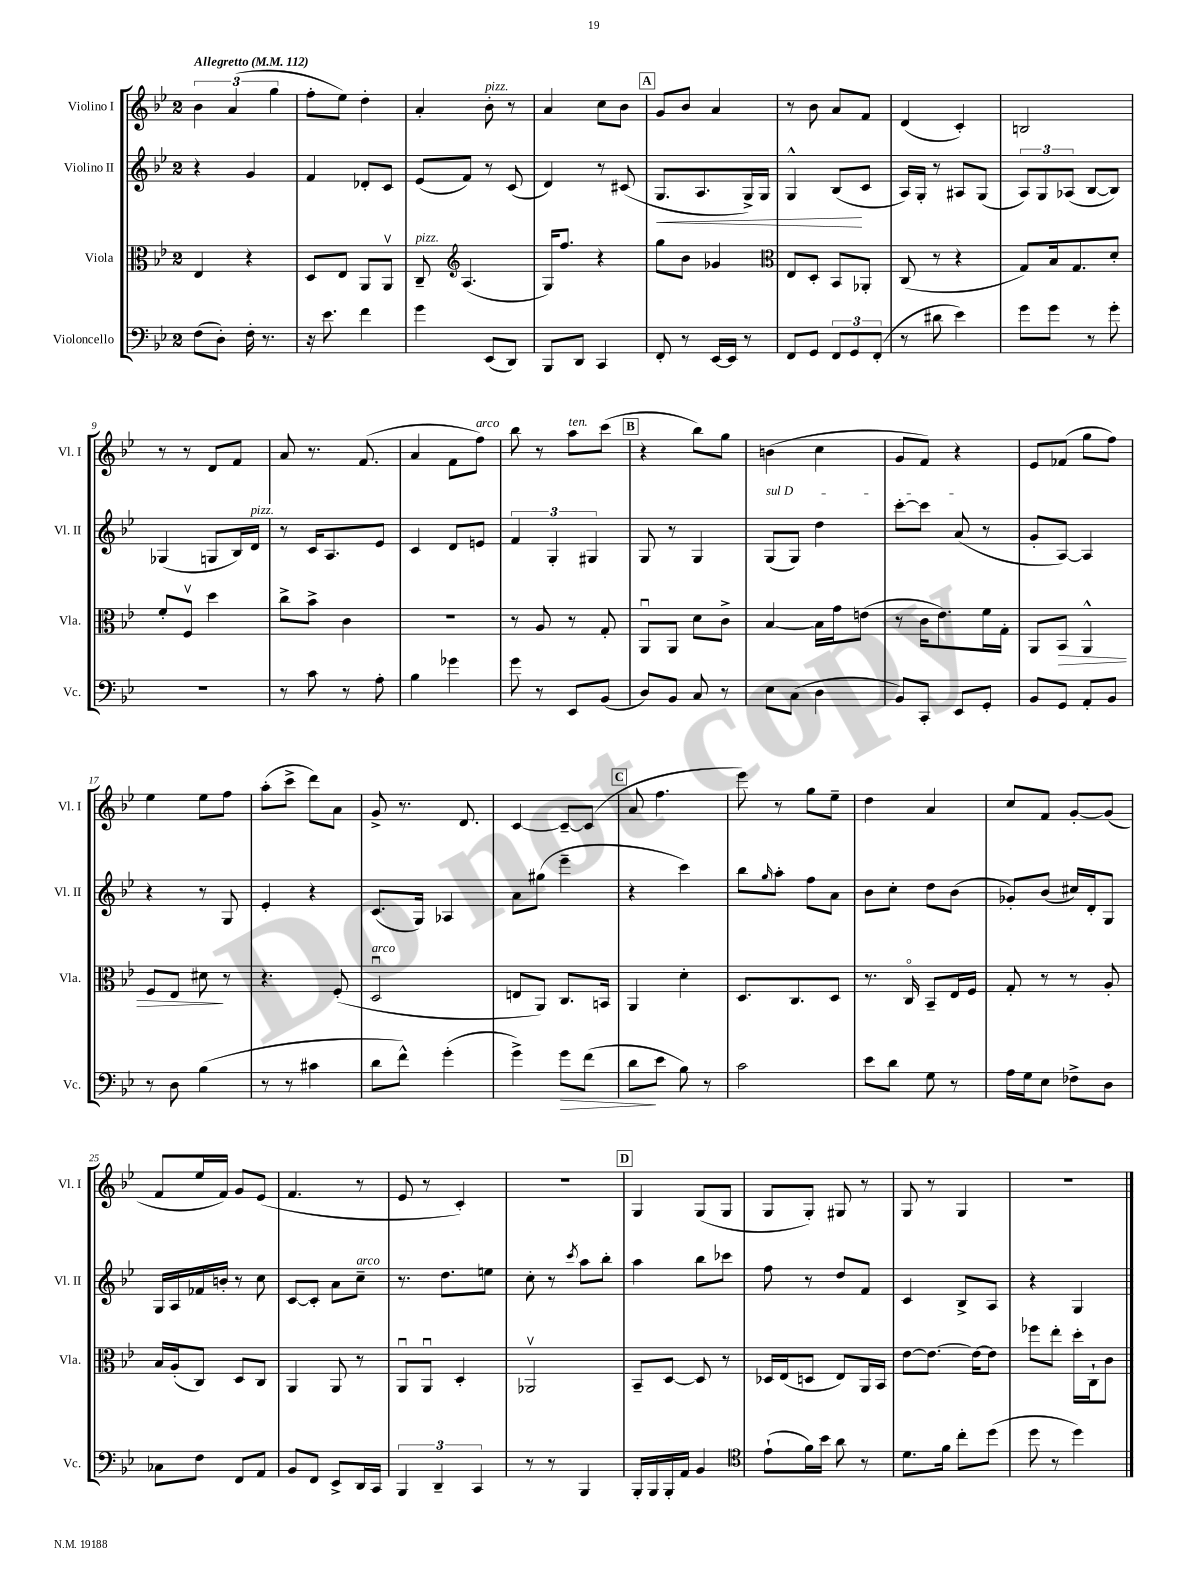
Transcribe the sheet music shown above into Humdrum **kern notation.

**kern	**kern	**kern	**kern
*staff4	*staff3	*staff2	*staff1
*clefF4	*clefC3	*clefG2	*clefG2
*k[b-e-]	*k[b-e-]	*k[b-e-]	*k[b-e-]
*M2/4	*M2/4	*M2/4	*M2/4
*MM112	*MM112	*MM112	*MM112
(8F	4E-	4r	6b-
8D')	.	.	.
.	.	.	(6a
16F'	4r	4g	.
8.r	.	.	.
.	.	.	6gg
=	=	=	=
16r	8D	4f	8ff'
8.e-	.	.	.
.	8E-	.	8ee-)
4f	8AA	8d-'	4dd'
.	8AAv	8c	.
=	=	=	=
4g	8C~	(8e-	4a'
*	*clefG2	*	*
.	(4.A	8f)	.
(8EE-	.	8r	8b-'
8DD)	.	(8c	8r
=	=	=	=
8BBB-	16G)	4d)	4a
.	8.ff	.	.
8DD	.	.	.
4CC	4r	8r	8cc
.	.	(8c#	8b-
=	=	=	=
8FF'	8gg	8.G	8g
8r	8b-	.	8b-
.	.	8.A	.
[16EE-	4g-	.	4a
16EE-]	.	.	.
8r	.	16G^)	.
.	.	16G	.
=	=	=	=
*	*clefC3	*	*
8FF	8E-	4G^^	8r
8GG	8D'	.	8b-
12FF	8BB-	(8B-	8a
12GG	.	.	.
.	8AA-'	8c	8f
(12FF'	.	.	.
=	=	=	=
8r	(8C	16A)	(4d
.	.	16G'	.
8d#	8r	8r	.
4e-)	4r	8A#	4c')
.	.	(8G	.
=	=	=	=
8g	8G)	12A)	2B
.	.	12G	.
8g	16B-	.	.
.	.	(12A-	.
.	8.G	.	.
8r	.	[8B-	.
8g'	8d'	8B-])	.
=	=	=	=
2r	8f'	(4G-	8r
.	8Fv	.	8r
.	4dd	8G	8d
.	.	16B-)	8f
.	.	16d	.
=	=	=	=
8r	8cc^	8r	8a
8c	8b-^	16c	8.r
.	.	8.A	.
8r	4c	.	.
.	.	.	(8.f
8A'	.	8e-	.
=	=	=	=
4B-	2r	4c	4a
4g-	.	8d	8f
.	.	8e	8ff)
=	=	=	=
8g	8r	6f	8bb-
8r	8A	.	8r
.	.	6G'	.
8EE-	8r	.	8aa
.	.	6G#	.
(8BB-	8G'	.	(8ccc
=	=	=	=
8D)	8AAu	8G	4r
8BB-	8AA	8r	.
8C	8d	4G	8bb-)
8r	8c^	.	8gg
=	=	=	=
8E-	[4B-	(8G	(4b
(8C	.	8G)	.
4D	16B-]	4dd	4cc
.	16g	.	.
.	(8e	.	.
=	=	=	=
8BB-)	8r	[8ccc'	8g
8CC'	16c	8ccc]	8f)
.	8.e-)	.	.
8EE-	.	(8a	4r
8GG'	16f	8r	.
.	16G'	.	.
=	=	=	=
8BB-	8AA	8g'	8e-
8GG	8BB-	[8A)	(8f-
8AA'	4AA^^	4A]	8gg
8BB-	.	.	8ff)
=	=	=	=
8r	8F	4r	4ee-
8D	8E-	.	.
(4B-	8d#	8r	8ee-
.	8r	8G	8ff
=	=	=	=
8r	4.r	4e-'	(8aa'
8r	.	.	8ccc^
4c#	.	4r	8ddd)
.	(8F'	.	8a
=	=	=	=
8d	2Du	(8.c	8g^
8f^^)	.	.	8.r
.	.	16G)	.
(4g'	.	4A-	.
.	.	.	8.d
=	=	=	=
4g^)	8E	8a	[4c
.	8AA)	(8gg#	.
8g	8.C	4eee-~	8c~_
(8f	.	.	(8c]
.	16BB	.	.
=	=	=	=
8d	4AA	4r	8a
8e-	.	.	4.ff
8B-)	4d'	4ccc)	.
8r	.	.	.
=	=	=	=
2c	8.D	8bb-	8eee-)
.	.	16qqgg	.
.	.	8aa'	8r
.	8.C	.	.
.	.	8ff	8gg
.	8D	8a	8ee-~
=	=	=	=
8e-	8.r	8b-	4dd
8d	.	8cc'	.
.	16Co	.	.
8G	8BB-~	8dd	4a
8r	16E-	(8b-	.
.	16F	.	.
=	=	=	=
16A	8G'	8g-')	8cc
16G	.	.	.
8E-	8r	(8b-	8f
8F-^	8r	16cc#)	[8g'
.	.	16d'	.
8D	8A'	8G	(8g]
=	=	=	=
8C-	16B-	16G	8f
.	(16A'	16A	.
8F	8C)	16f-	16ee-
.	.	16b'	16f)
8FF	8D	8r	8g
8AA	8C	8cc	(8e-
=	=	=	=
8BB-	4AA	[8c	4.f
8FF	.	8c']	.
8EE-^	8AA	8a	.
16DD	8r	8cc~	8r
16CC	.	.	.
=	=	=	=
6BBB-	8AAu	8.r	8e-
.	8AAu	.	8r
6DD~	.	.	.
.	.	8.dd	.
.	4D'	.	4c')
6CC	.	.	.
.	.	8ee	.
=	=	=	=
8r	2AA-v	8cc'	2r
8r	.	8r	.
.	.	8qccc	.
4BBB-	.	8aa	.
.	.	8bb-'	.
=	=	=	=
16BBB-'	8BB-~	4aa	4G
16BBB-	.	.	.
16BBB-'	[8D	.	.
16AA	.	.	.
4BB-	8D]	8bb-	(8G
.	8r	8ccc-	8G
=	=	=	=
*clefC4	*	*	*
(8e-`	16D-	8ff	8G
.	(16E-	.	.
16f)	8D	8r	8G')
16b-	.	.	.
8a	8E-)	8dd	8G#
8r	16AA	8f	8r
.	16BB-	.	.
=	=	=	=
8.d	[8e-	4c	8G
.	8.e-_	.	8r
16f	.	.	.
8cc'	.	8B-^	4G
.	16e-_	.	.
(8dd	8e-]	8A	.
=	=	=	=
8dd	8ff-	4r	2r
8r	8ee-'	.	.
4dd)	16dd'	4G	.
.	16C`	.	.
.	8c	.	.
==	==	==	==
*-	*-	*-	*-
